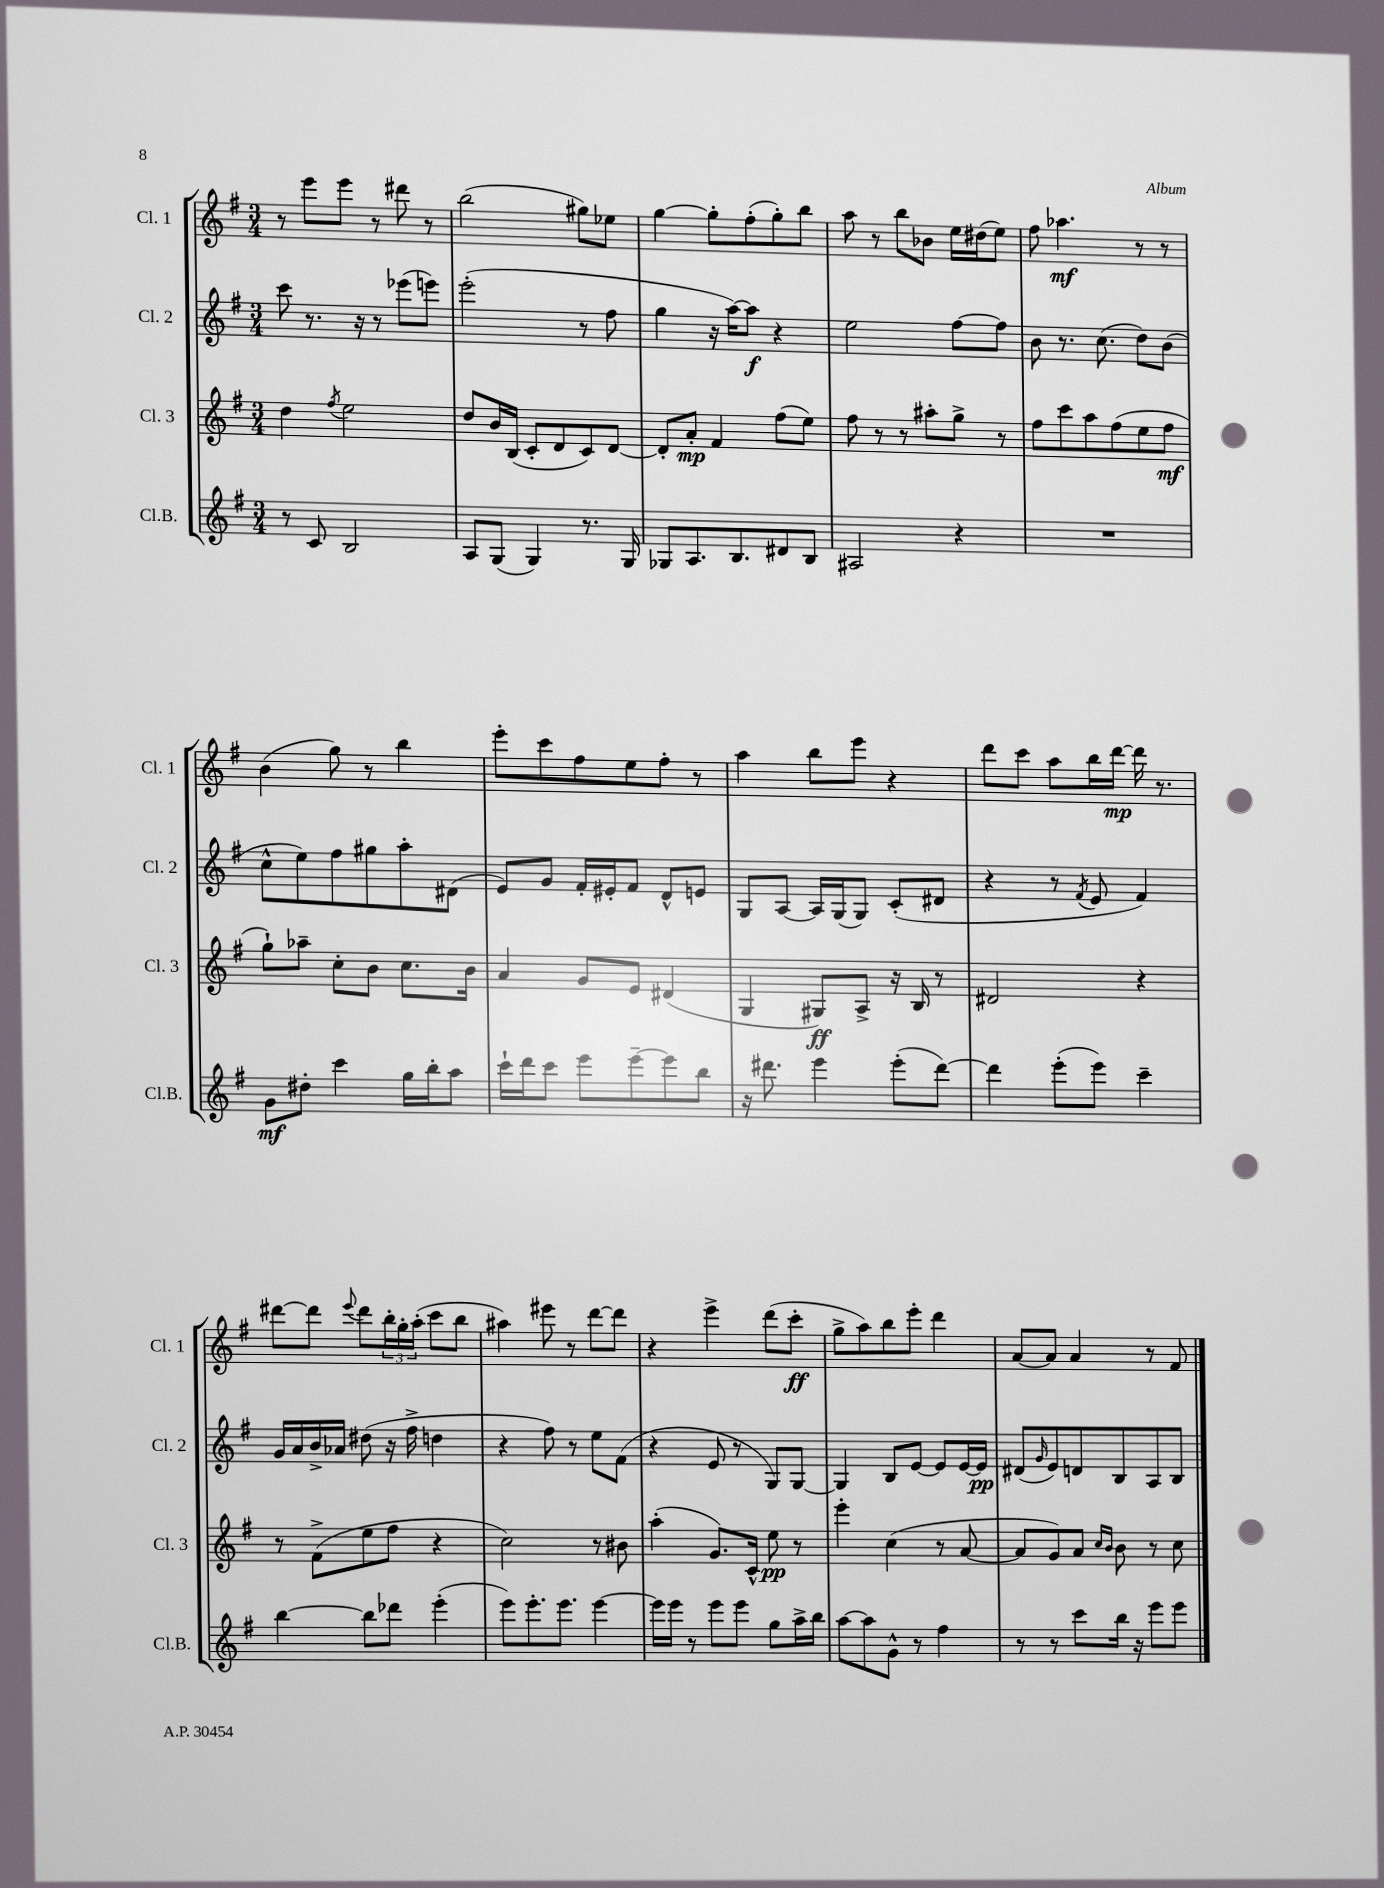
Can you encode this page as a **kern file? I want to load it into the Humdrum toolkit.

**kern	**dynam	**kern	**dynam	**kern	**dynam	**kern	**dynam
*part4	*part4	*part3	*part3	*part2	*part2	*part1	*part1
*staff4	*staff4	*staff3	*staff3	*staff2	*staff2	*staff1	*staff1
*I"Cl.B.	*	*I"Cl. 3	*	*I"Cl. 2	*	*I"Cl. 1	*
*I'Cl.B.	*	*I'Cl. 3	*	*I'Cl. 2	*	*I'Cl. 1	*
*clefG2	*	*clefG2	*	*clefG2	*	*clefG2	*
*k[f#]	*	*k[f#]	*	*k[f#]	*	*k[f#]	*
*M3/4	*	*M3/4	*	*M3/4	*	*M3/4	*
=78	=78	=78	=78	=78	=78	=78	=78
8r	.	4dd\	.	8ccc\	.	8r	.
8c/	.	.	.	8.r	.	8eee\L	.
.	.	8qff#/	.	.	.	.	.
2B/	.	2ee\	.	.	.	8eee\J	.
.	.	.	.	16r	.	.	.
.	.	.	.	8r	.	8r	.
.	.	.	.	(8eee-X\L	.	8ddd#X\	.
.	.	.	.	8eeen\J)	.	8r	.
=79	=79	=79	=79	=79	=79	=79	=79
8A/L	.	8dd/L	.	(2eee'\	.	(2bb\	.
(8G/J	.	16b/L	.	.	.	.	.
.	.	(16B/JJ	.	.	.	.	.
4G/)	.	8c'/L	.	.	.	.	.
.	.	8d/	.	.	.	.	.
8.r	.	8c/)	.	8r	.	8gg#X\L)	.
.	.	[8d/J	.	8ff#\	.	8ee-X\J	.
16G/	.	.	.	.	.	.	.
=80	=80	=80	=80	=80	=80	=80	=80
8G-X/L	.	8d'/L]	.	4gg\	.	[4gg\	.
8.A/	.	8a'/J	mp	.	.	.	.
.	.	4f#/	.	16r	.	8gg'\L]	.
8.B/	.	.	.	[16aa\KL)	.	.	.
.	.	.	.	8aa\J]	f	(8ff#'\	.
8d#X/	.	(8ff#\L	.	4r	.	8gg'\)	.
8B/J	.	8ee\J)	.	.	.	8bb\J	.
=81	=81	=81	=81	=81	=81	=81	=81
2A#X/	.	8ff#\	.	2ee\	.	8aa\	.
.	.	8r	.	.	.	8r	.
.	.	8r	.	.	.	8bb\L	.
.	.	8aa#X'\L	.	.	.	8b-X\J	.
4r	.	8gg^\J	.	[8ff#\L	.	16ee\LL	.
.	.	.	.	.	.	(16dd#X\J	.
.	.	8r	.	8ff#\J]	.	8ee\J)	.
=82	=82	=82	=82	=82	=82	=82	=82
2.r	.	8ff#\L	.	8b\	.	8ff#\	.
.	.	8ccc\	.	8.r	.	4.aa-X\	mf
.	.	8aa\	.	.	.	.	.
.	.	.	.	(8.cc\	.	.	.
.	.	(8ff#\	.	.	.	.	.
.	.	8ee\	.	8dd\L)	.	8r	.
.	.	8ff#\J	mf	(8b\J	.	8r	.
!!LO:LB:g=z
=83	=83	=83	=83	=83	=83	=83	=83
8g\L	mf	8gg`\L)	.	8cc^^\L	.	(4b\	.
8dd#X'\J	.	8aa-X~\J	.	8ee\)	.	.	.
4ccc\	.	8cc'\L	.	8ff#\	.	8gg\)	.
.	.	8b\J	.	8gg#X\	.	8r	.
16gg\LL	.	8.cc\L	.	8aa'\	.	4bb\	.
16bb'\J	.	.	.	.	.	.	.
8aa\J	.	.	.	(8d#X\J	.	.	.
.	.	16b\Jk	.	.	.	.	.
=84	=84	=84	=84	=84	=84	=84	=84
16ccc`\LL	.	4a/	.	8e/L)	.	8eee'\L	.
16ddd\J	.	.	.	.	.	.	.
8ccc\J	.	.	.	8g/J	.	8ccc\	.
8eee\L	.	8g/L	.	16f#'/LL	.	8ff#\	.
.	.	.	.	16e#X'/J	.	.	.
[8eee~\	.	8e/J	.	8f#/J	.	8ee\	.
8eee\]	.	(4d#X/	.	8d^^/L	.	8ff#'\J	.
8bb\J	.	.	.	8en/J	.	8r	.
=85	=85	=85	=85	=85	=85	=85	=85
16r	.	4G/	.	8G/L	.	4aa\	.
8.ddd#X\	.	.	.	.	.	.	.
.	.	.	.	[8A/J	.	.	.
4eee\	.	8G#X/L)	ff	16A/LL]	.	8bb\L	.
.	.	.	.	(16G/J	.	.	.
.	.	8A^/J	.	8G/J)	.	8eee\J	.
(8eee'\L	.	16r	.	(8c'/L	.	4r	.
.	.	16B/	.	.	.	.	.
[8ddd#\J)	.	8r	.	8d#X/J	.	.	.
=86	=86	=86	=86	=86	=86	=86	=86
4ddd#\]	.	2d#X/	.	4r	.	8ddd\L	.
.	.	.	.	.	.	8ccc\J	.
(8eee'\L	.	.	.	8r	.	8aa\L	.
.	.	.	.	8qf#/	.	.	.
8eee\J)	.	.	.	8e/	.	16bb\L	.
.	.	.	.	.	.	[16ddd\JJ	mp
4ccc~\	.	4r	.	4f#/)	.	16ddd\]	.
.	.	.	.	.	.	8.r	.
!!LO:LB:g=z
=87	=87	=87	=87	=87	=87	=87	=87
[4bb\	.	8r	.	16g/LL	.	[8ddd#X\L	.
.	.	.	.	16a/	.	.	.
.	.	(8f#^\L	.	16b^/	.	8ddd#\J]	.
.	.	.	.	16a-X/JJ	.	.	.
.	.	.	.	.	.	8qqeee/	.
8bb\L]	.	8ee\	.	(8dd#X\	.	8ddd#\L	.
8ddd-X\J	.	8ff#\J	.	16r	.	24bb'\L	.
.	.	.	.	.	.	24gg'\	.
.	.	.	.	16ff#^\	.	.	.
.	.	.	.	.	.	(24aa'\JJ	.
(4eee'\	.	4r	.	4ddn\	.	8ccc\L	.
.	.	.	.	.	.	8bb\J	.
=88	=88	=88	=88	=88	=88	=88	=88
8eee\L)	.	2cc\)	.	4r	.	4aa#X\)	.
8.eee'\	.	.	.	.	.	.	.
.	.	.	.	8ff#\)	.	8eee#X\	.
8.eee\J	.	.	.	.	.	.	.
.	.	.	.	8r	.	8r	.
[4eee\	.	8r	.	8ee\L	.	[8ddd\L	.
.	.	8b#X\	.	(8f#\J	.	8ddd\J]	.
=89	=89	=89	=89	=89	=89	=89	=89
16eee\LL]	.	(4aa'\	.	4r	.	4r	.
16eee\JJ	.	.	.	.	.	.	.
8r	.	.	.	.	.	.	.
8eee\L	.	8.g/L)	.	8e/	.	4eee^\	.
8eee\J	.	.	.	8r	.	.	.
.	.	16c^^/Jk	.	.	.	.	.
8gg\L	.	8ee\	pp	8G/L)	.	(8ddd\L	.
16aa^\L	.	8r	.	[8G/J	.	8ccc'\J	ff
16bb\JJ	.	.	.	.	.	.	.
=90	=90	=90	=90	=90	=90	=90	=90
[8aa\L	.	4eee'\	.	4G/]	.	8gg^\L	.
8aa\]	.	.	.	.	.	8aa\)	.
8g^^\J	.	(4cc\	.	8B/L	.	8bb\	.
8r	.	.	.	[8e/J	.	8eee'\J	.
4ff#\	.	8r	.	8e/L]	.	4ddd\	.
.	.	[8a/	.	[16e/L	.	.	.
.	.	.	.	16e/JJ]	pp	.	.
=91	=91	=91	=91	=91	=91	=91	=91
8r	.	8a/L]	.	(8d#X/L	.	[8a/L	.
.	.	.	.	16qqg/	.	.	.
8r	.	8g/)	.	8e/)	.	8a/J]	.
8ccc\L	.	8a/J	.	8dn/	.	4a/	.
.	.	16qqcc/LL	.	.	.	.	.
.	.	16qqb/JJ	.	.	.	.	.
16bb\Jk	.	8b\	.	8B/	.	.	.
16r	.	.	.	.	.	.	.
8eee\L	.	8r	.	8A/	.	8r	.
8eee\J	.	8cc\	.	8B/J	.	8f#/	.
==	==	==	==	==	==	==	==
*-	*-	*-	*-	*-	*-	*-	*-
